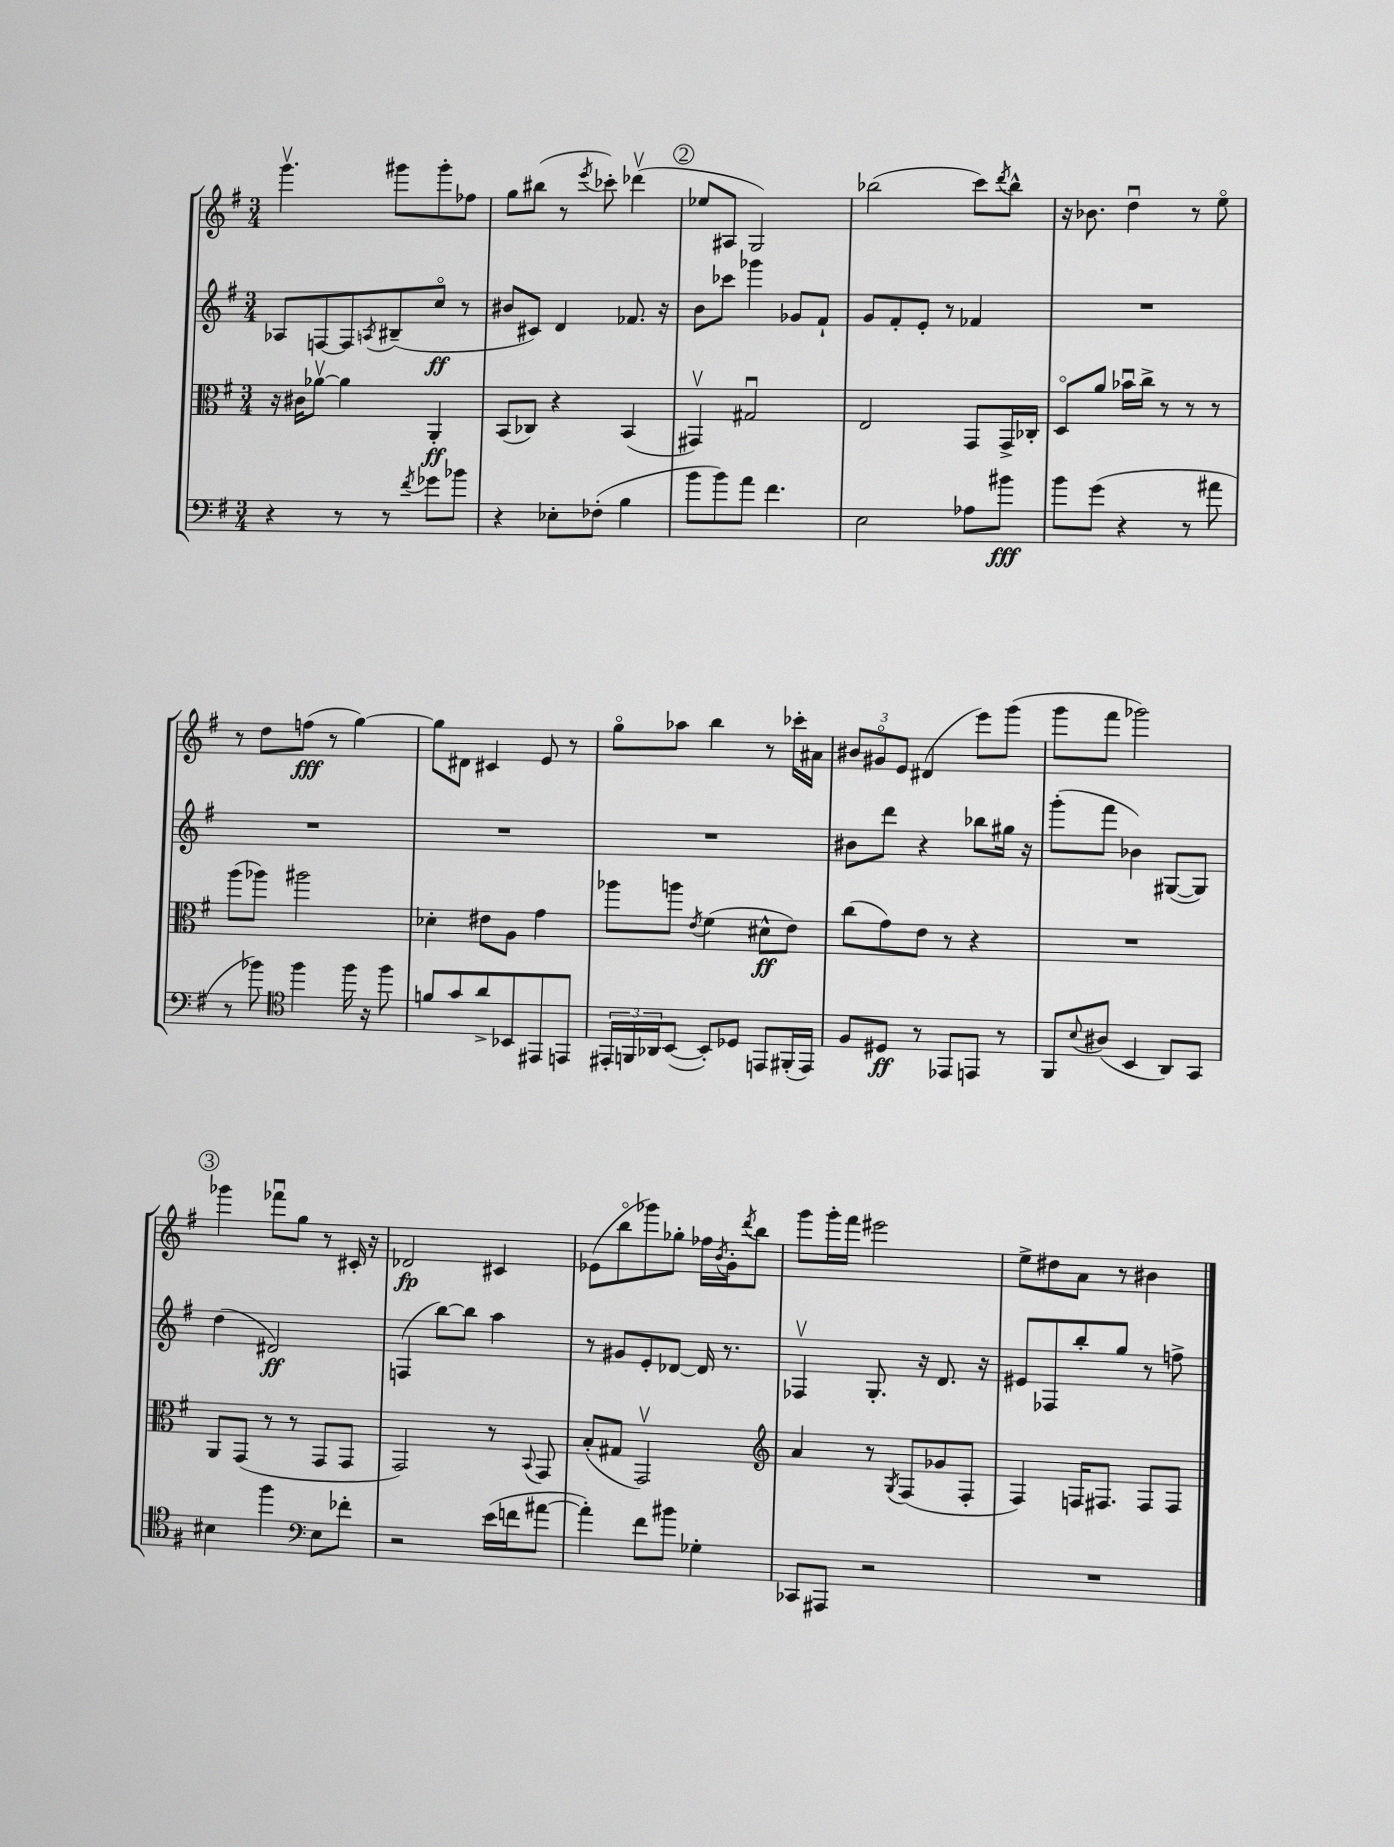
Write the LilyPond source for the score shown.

<<
\new StaffGroup <<
\new Staff = "s0" {
    \clef treble \key g \major \numericTimeSignature \time 3/4
    g'''4.\upbow gis'''8 gis'''8-. fes''8 |
    g''8 bis''8( r8 \acciaccatura { e'''8 } ces'''8-.) des'''4\upbow( |
    \mark \markup { \circle "2" } ees''8 ais8 g2) |
    bes''2( c'''8) \acciaccatura { d'''8 } bes''8-^ |
    r16 bes'8. d''4\downbow r8 e''8\flageolet |
    r8 d''8 f''8\fff( r8 g''4~) |
    g''8 dis'8 cis'4 e'8 r8 |
    g''8\flageolet aes''8 b''4 r8 ces'''16-. ais'16 |
    \tuplet 3/2 { bis'8 gis'8\flageolet e'8 } dis'4( e'''8) g'''8( |
    g'''8 fis'''8 ges'''2) |
    \mark \markup { \circle "3" } ges'''4 fes'''8\downbow g''8 r8 cis'16-. r16 |
    des'2\fp cis'4 |
    ees'8( b''8\flageolet ges'''8) ges''8-. fes''16 \acciaccatura { b'8 } g'16-. \acciaccatura { d'''8 } b''8 |
    g'''8 g'''16-. fis'''16 eis'''2 |
    e''8-> dis''8 a'8 r8 bis'4 \bar "|." |
}
\new Staff = "s1" {
    \clef treble \key g \major \numericTimeSignature \time 3/4
    aes8 f8~ f8 \acciaccatura { a8 } bis8--( c''8\flageolet\ff r8 |
    bis'8 cis'8) d'4 fes'8. r16 |
    \mark \markup { \circle "2" } b'8 ces'''8 ges'''4 ges'8 fis'8-! |
    g'8 fis'8-. e'8-. r8 fes'4 |
    R2. |
    R2. |
    R2. |
    R2. |
    bis'8 d'''8 r4 bes''8 gis''16 r16 |
    g'''8-.( fis'''8 bes'4) gis8~( gis8) |
    \mark \markup { \circle "3" } d''4( dis'2\ff) |
    f4( b''8~) b''8 a''4 |
    r8 gis'8 e'8-. des'8~ des'16 r8. |
    fes4\upbow g8.-. r16 d'8. r16 |
    eis'8 fes8 b''8-. g''8 r8 f''8-> \bar "|." |
}
\new Staff = "s2" {
    \clef alto \key g \major \numericTimeSignature \time 3/4
    r16 cis'16 aes'8~\upbow aes'4 a,4-.\ff |
    b,8( ces8) r4 b,4( |
    \mark \markup { \circle "2" } gis,4\upbow) gis2\downbow |
    e2 g,8 g,16-> ces16-. |
    d8\flageolet a'8 bes'16\downbow c''16-> r8 r8 r8 |
    a''8( aes''8) ais''2 |
    des'4-. eis'8 a8 g'4 |
    aes''8 a''8 \acciaccatura { e'8 } fis'4( dis'8-^\ff e'8) |
    c''8( g'8) e'8 r8 r4 |
    R2. |
    \mark \markup { \circle "3" } a,8 g,8( r8 r8 g,8 g,8 |
    g,2) r8 \appoggiatura { b,8 } g,8 |
    b8-.( gis8 g,2\upbow) |
    \clef treble a'4 r8 \acciaccatura { g8 } fis8( ges'8 fis8-. |
    fis4) f16 fis8. fis8 fis8 \bar "|." |
}
\new Staff = "s3" {
    \clef bass \key g \major \numericTimeSignature \time 3/4
    r4 r8 r8 \acciaccatura { fis'8 } ges'8 bes'8 |
    r4 ees8-. fes8-.( b4 |
    \mark \markup { \circle "2" } b'8 b'8) a'8 fis'4. |
    e2 aes8 bis'8\fff |
    b'8 g'8( r4 r8 ais'8 |
    r8 bes'8) \clef tenor fis''4 fis''16 r16 fis''8 |
    f'8 g'8 a'8-> bes,8 eis,8 e,8 |
    \tuplet 3/2 { eis,16-. f,16 aes,16 } b,8~( b,8-.) des8 e,8 fis,16-.( e,16) |
    fis8 dis8\ff r8 ees,8 e,8 r8 |
    fis,8 \appoggiatura { b8 } ais8( b,4 a,8) g,8 |
    \mark \markup { \circle "3" } bis4 fis''4 \clef bass e8 fes'8-. |
    r2 e'16( f'16 ais'8~ |
    ais'4-.) fis'8 bis'8 ges4-. |
    ces,8 ais,,8 r2 |
    R2. \bar "|." |
}
>>
>>
\layout { \context { \Score \remove "Bar_number_engraver" } }
